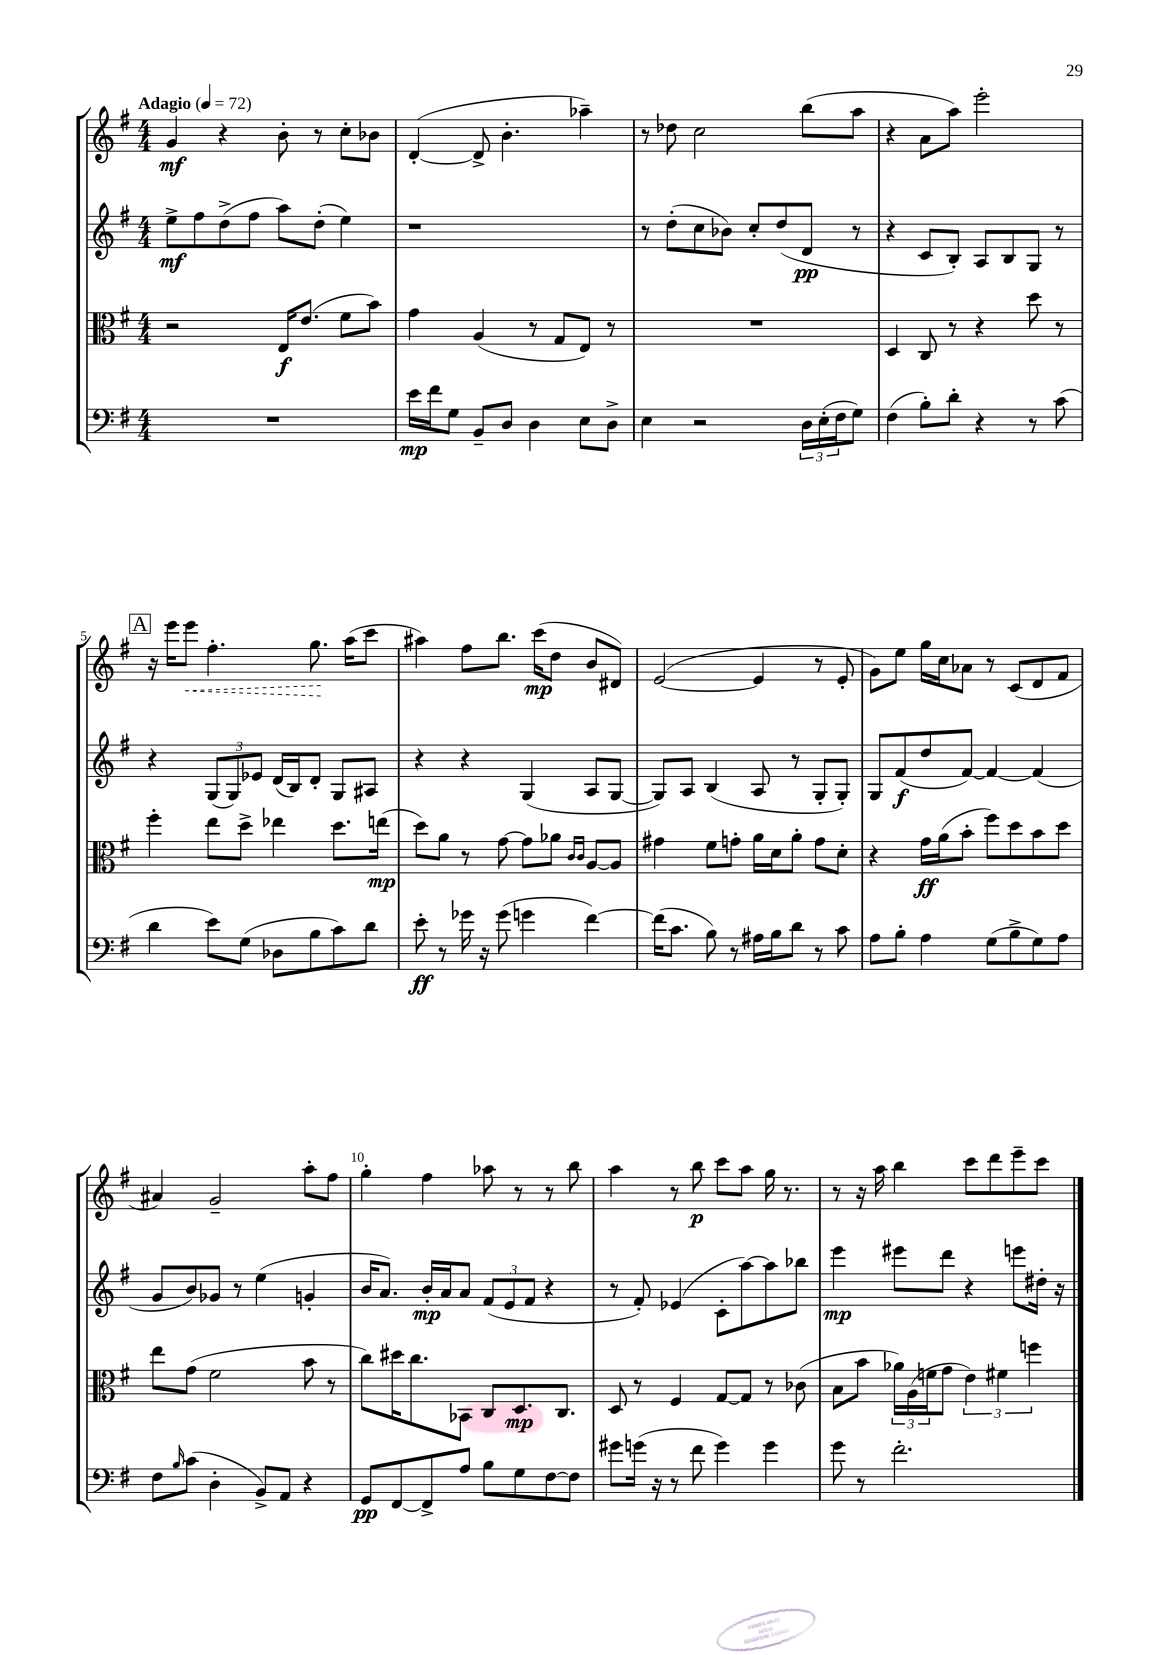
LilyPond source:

<<
\new StaffGroup <<
\new Staff = "s0" {
    \clef treble \key g \major \numericTimeSignature \time 4/4 \tempo "Adagio" 4 = 72
    g'4\mf r4 b'8-. r8 c''8-. bes'8 |
    d'4~-.( d'8-> b'4.-. aes''4--) |
    r8 des''8 c''2 b''8( a''8 |
    r4 a'8 a''8) e'''2-. |
    \mark \markup { \box "A" } r16 e'''16 \once \override Hairpin.style = #'dashed-line e'''8\< fis''4.-. g''8.\! a''16( c'''8 |
    ais''4) fis''8 b''8. c'''16\mp( d''8 b'8 dis'8) |
    e'2~( e'4 r8 e'8-. |
    g'8) e''8 g''16 c''16 aes'8 r8 c'8( d'8 fis'8 |
    ais'4) g'2-- a''8-. fis''8 |
    g''4-. fis''4 aes''8 r8 r8 b''8 |
    a''4 r8 b''8\p c'''8 a''8 g''16 r8. |
    r8 r16 a''16 b''4 c'''8 d'''8 e'''8-- c'''8 \bar "|." |
}
\new Staff = "s1" {
    \clef treble \key g \major \numericTimeSignature \time 4/4
    e''8->\mf fis''8 d''8->( fis''8 a''8) d''8-.( e''4) |
    r1 |
    r8 d''8-.( c''8 bes'8) c''8-. d''8( d'8\pp r8 |
    r4 c'8 b8-.) a8 b8 g8 r8 |
    \mark \markup { \box "A" } r4 \tuplet 3/2 { g8( g8) ees'8 } d'16( b16) d'8-. g8 ais8 |
    r4 r4 g4( a8 g8~ |
    g8) a8 b4( a8 r8 g8-. g8-.) |
    g8 fis'8\f( d''8 fis'8~) fis'4~ fis'4( |
    g'8 b'8) ges'8 r8 e''4( g'4-. |
    b'16 a'8.) b'16-.\mp a'16 a'8 \tuplet 3/2 { fis'8( e'8 fis'8 } r4 |
    r8 fis'8-.) ees'4( c'8-. a''8~) a''8 bes''8 |
    e'''4\mp eis'''8 d'''8 r4 e'''8 dis''16-. r16 \bar "|." |
}
\new Staff = "s2" {
    \clef alto \key g \major \numericTimeSignature \time 4/4
    r2 e16\f e'8.( fis'8 b'8) |
    g'4 a4( r8 g8 e8) r8 |
    R1 |
    d4 c8 r8 r4 d''8 r8 |
    \mark \markup { \box "A" } fis''4-. e''8 d''8-> ees''4 d''8. e''16\mp( |
    d''8) a'8 r8 g'8~ g'8 aes'8 \grace { c'16 c'16 } a8~ a8 |
    gis'4 fis'8 g'8-. a'16 d'16 a'8-. g'8 d'8-. |
    r4 g'16\ff a'16( b'8-. fis''8) d''8 b'8 d''8 |
    e''8 g'8( fis'2 b'8 r8 |
    c''8) dis''16 c''8. bes,8 c8 d8.\mp c8. |
    d8 r8 fis4 g8~ g8 r8 ces'8( |
    b8 b'8 \tuplet 3/2 { aes'16) a16( f'16 } g'8 \tuplet 3/2 { e'4) fis'4 f''4 } \bar "|." |
}
\new Staff = "s3" {
    \clef bass \key g \major \numericTimeSignature \time 4/4
    R1 |
    e'16\mp fis'16 g8 b,8-- d8 d4 e8 d8-> |
    e4 r2 \tuplet 3/2 { d16 e16-.( fis16 } g8) |
    fis4( b8-.) d'8-. r4 r8 c'8( |
    \mark \markup { \box "A" } d'4 e'8) g8( des8 b8 c'8) d'8 |
    e'8-.\ff r8 ges'16 r16 ges'8( g'4 fis'4~) |
    fis'16( c'8. b8) r8 ais16 b16 d'8 r8 c'8 |
    a8 b8-. a4 g8( b8-> g8) a8 |
    fis8 \grace { b16 } c'8( d4-. b,8->) a,8 r4 |
    g,8\pp fis,8~ fis,8-> a8 b8 g8 fis8~ fis8 |
    gis'8 g'16( r16 r8 fis'8 g'4) g'4 |
    g'8 r8 fis'2.-. \bar "|." |
}
>>
>>
\layout { \context { \Score \override BarNumber.break-visibility = ##(#f #t #t) barNumberVisibility = #(every-nth-bar-number-visible 5) } }
